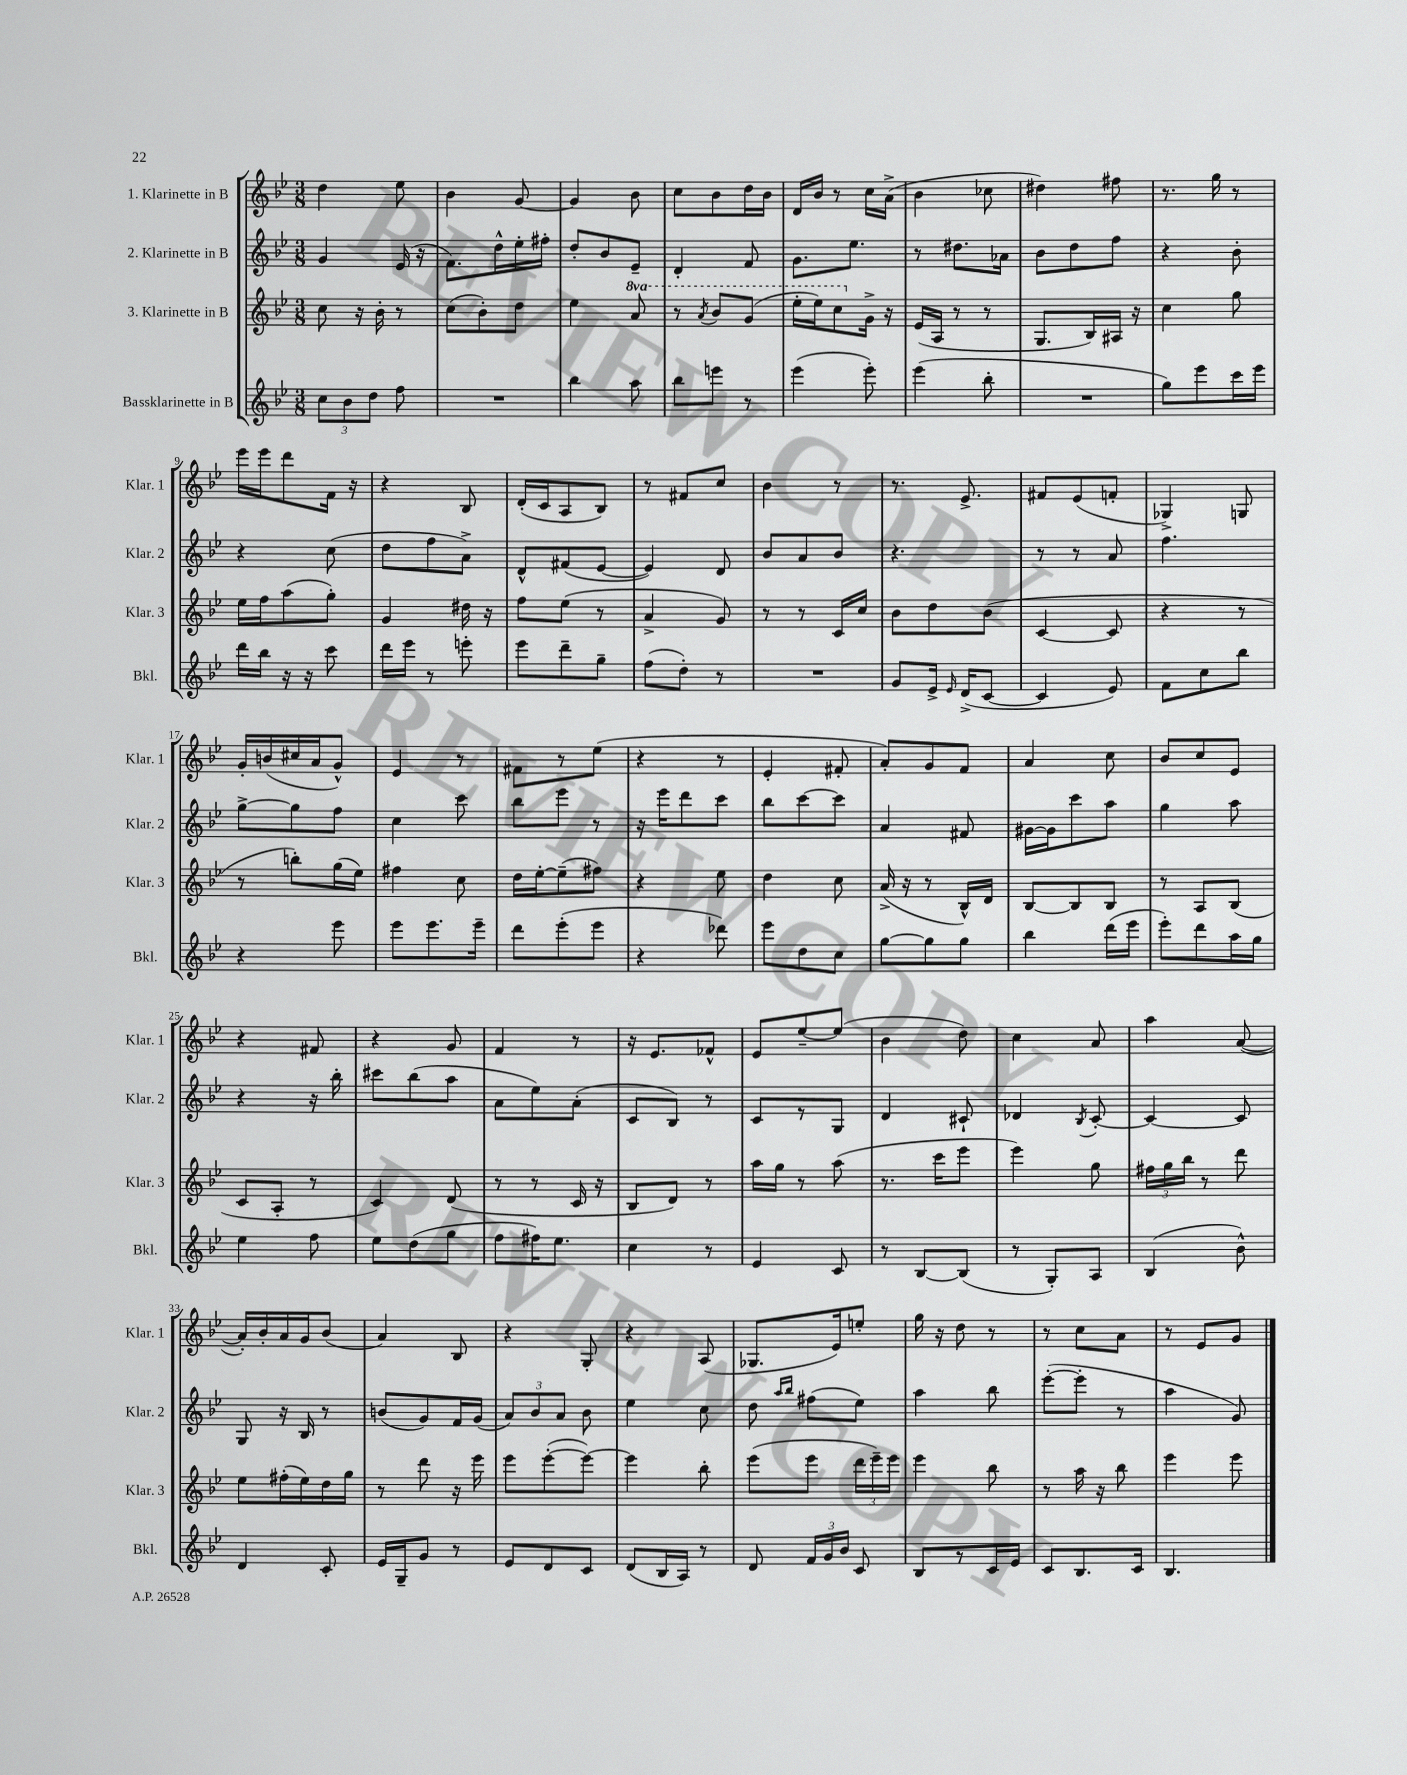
<<
\new StaffGroup <<
\new Staff = "s0" \with { instrumentName = "1. Klarinette in B" shortInstrumentName = "Klar. 1" } {
    \clef treble \key bes \major \numericTimeSignature \time 3/8
    \autoBeamOff d''4 ees''8 |
    bes'4 g'8~ |
    g'4 bes'8 |
    c''8[ bes'8 d''16 bes'16] |
    d'16[ bes'16] r8 c''16[ a'16]->( |
    bes'4 ces''8 |
    dis''4) fis''8 |
    r8. g''16 r8 |
    ees'''16[ ees'''16 d'''8 f'16] r16 |
    r4 bes8 |
    d'16[-.( c'16 a8 bes8]) |
    r8 fis'8[ c''8] |
    bes'4 r8 |
    r8. ees'8.-> |
    fis'8[ ees'8( f'8]-. |
    ges4->) g8 |
    g'16[-. b'16( cis''16 a'16 g'8]-^) |
    ees'4 r8 |
    fis'8[ r8 ees''8]( |
    r4 r8 |
    ees'4-. fis'8-. |
    a'8[-.) g'8 f'8] |
    a'4 c''8 |
    bes'8[ c''8 ees'8] |
    r4 fis'8 |
    r4 g'8 |
    f'4 r8 |
    r16 ees'8.[ fes'8]-^ |
    ees'8[ ees''8~-- ees''8]( |
    bes'4 d''8) |
    c''4 a'8 |
    a''4 a'8~( |
    a'16[-.) bes'16-. a'16 g'16 bes'8]( |
    a'4) bes8 |
    r4 g8-. |
    r4 a8( |
    ges8.[ ees'16) e''8]-. |
    g''16 r16 d''8 r8 |
    r8 c''8[ a'8] |
    r8 ees'8[ g'8] \bar "|." |
}
\new Staff = "s1" \with { instrumentName = "2. Klarinette in B" shortInstrumentName = "Klar. 2" } {
    \clef treble \key bes \major \numericTimeSignature \time 3/8
    \autoBeamOff g'4 ees'16( r16 |
    f'8.[) d''16-^ ees''16-. fis''16]-. |
    d''8[-. bes'8 ees'8]-- |
    d'4-. f'8 |
    g'8.[ ees''8.] |
    r8 dis''8.[ aes'16] |
    bes'8[ d''8 f''8] |
    r4 bes'8-. |
    r4 c''8( |
    d''8[ f''8 a'8]->) |
    d'8[-^ fis'8( ees'8]~ |
    ees'4) d'8 |
    bes'8[ a'8 bes'8] |
    r4. |
    r8 r8 a'8 |
    f''4. |
    g''8[~-> g''8 f''8] |
    c''4 c'''8 |
    bes''8[ ees'''8] r8 |
    r16 ees'''16[ d'''8 c'''8] |
    bes''8[ c'''8~ c'''8] |
    a'4 fis'8 |
    gis'16[~ gis'16 c'''8 a''8] |
    g''4 a''8 |
    r4 r16 bes''16-. |
    cis'''8[ bes''8( a''8] |
    a'8[ ees''8) a'8]-.( |
    c'8[ bes8]) r8 |
    c'8[ r8 g8] |
    d'4 cis'8-! |
    des'4 \acciaccatura { bes8 } c'8~-. |
    c'4~ c'8 |
    g8 r16 bes16 r8 |
    b'8[( g'8) f'16 g'16]( |
    \tuplet 3/2 { a'8[) bes'8 a'8] } bes'8 |
    ees''4 c''8 |
    d''8 \grace { a''16[ bes''16] } fis''8[( ees''8]) |
    a''4 bes''8 |
    ees'''8[~-.( ees'''8]-. r8 |
    a''4 g'8) \bar "|." |
}
\new Staff = "s2" \with { instrumentName = "3. Klarinette in B" shortInstrumentName = "Klar. 3" } {
    \clef treble \key bes \major \numericTimeSignature \time 3/8 \set Staff.ottavationMarkups = #ottavation-simple-ordinals
    \autoBeamOff c''8 r16 bes'16-. r8 |
    c''8[( bes'8-.) d''8] |
    ees''4 \ottava #1 a''8 |
    r8 \acciaccatura { a''8 } bes''8[ g''8]( |
    ees'''16[-. ees'''16) c'''8 \ottava #0 g'16]-> r16 |
    ees'16[( a16] r8 r8 |
    g8.[ bes16) ais16] r16 |
    c''4 g''8 |
    ees''16[ f''16 a''8( g''8]-.) |
    g'4 dis''16 r16 |
    f''8[ ees''8]( r8 |
    a'4-> g'8) |
    r8 r8 c'16[ c''16] |
    bes'8[ d''8 bes'8]( |
    c'4~ c'8 |
    r4 r8 |
    r8 b''8[-.) g''16( ees''16]) |
    fis''4 c''8 |
    d''16[ ees''16~-. ees''8--( fis''8]) |
    r4 ees''8 |
    d''4 c''8 |
    a'16->( r16 r8 bes16[-^) d'16] |
    bes8[~ bes8 bes8] |
    r8 a8[ bes8]( |
    c'8[ a8]-. r8 |
    c'4) d'8( |
    r8 r8 c'16 r16 |
    bes8[ d'8]) r8 |
    a''16[ g''16] r8 a''8( |
    r8. c'''16[ ees'''8] |
    ees'''4) g''8 |
    \tuplet 3/2 { fis''16[ g''16 bes''16] } r8 d'''8 |
    ees''8[ fis''16-.( ees''16) d''16 g''16] |
    r8 d'''8 r16 ees'''16 |
    ees'''8[ ees'''8~-.( ees'''8]~) |
    ees'''4 bes''8-. |
    ees'''8[( ees'''8] \tuplet 3/2 { d'''16[ ees'''16--) ees'''16] } |
    ees'''4 bes''8 |
    r8 a''16 r16 bes''8 |
    ees'''4 ees'''8 \bar "|." |
}
\new Staff = "s3" \with { instrumentName = "Bassklarinette in B" shortInstrumentName = "Bkl." } {
    \clef treble \key bes \major \numericTimeSignature \time 3/8
    \autoBeamOff \tuplet 3/2 { c''8[ bes'8 d''8] } f''8 |
    R4. |
    bes''4 a''8 |
    bes''8[ e'''8] r8 |
    ees'''4( ees'''8-.) |
    ees'''4( bes''8-. |
    R4. |
    g''8[) ees'''8 c'''16 ees'''16] |
    d'''16[ bes''16] r16 r16 c'''8 |
    d'''16[ ees'''16] r8 e'''8-. |
    ees'''8[ d'''8-- g''8]-- |
    f''8[( d''8]-.) r8 |
    R4. |
    g'8[ ees'16]-> \grace { ees'16 } d'16[->( c'8]~ |
    c'4 ees'8) |
    f'8[ c''8 bes''8] |
    r4 ees'''8 |
    ees'''8[ ees'''8. ees'''16]-- |
    d'''8[ ees'''8-.( ees'''8] |
    r4 des'''8) |
    ees'''8[ d''8 c''8] |
    g''8[~ g''8 g''8] |
    bes''4 d'''16[( ees'''16] |
    ees'''8[-.) d'''8 a''16 g''16] |
    ees''4 f''8 |
    ees''8[ d''8( g''8] |
    f''8[ fis''16) ees''8.] |
    c''4 r8 |
    ees'4 c'8 |
    r8 bes8[~ bes8]( |
    r8 g8[-.) a8] |
    bes4( bes'8-^) |
    d'4 c'8-. |
    ees'16[ g16-- g'8] r8 |
    ees'8[ d'8 c'8] |
    d'8[( bes16 a16]) r8 |
    d'8 \tuplet 3/2 { f'16[ g'16 bes'16] } c'8 |
    bes8[ r8 c'16 ees'16] |
    c'8[ bes8. c'16] |
    bes4. \bar "|." |
}
>>
>>
